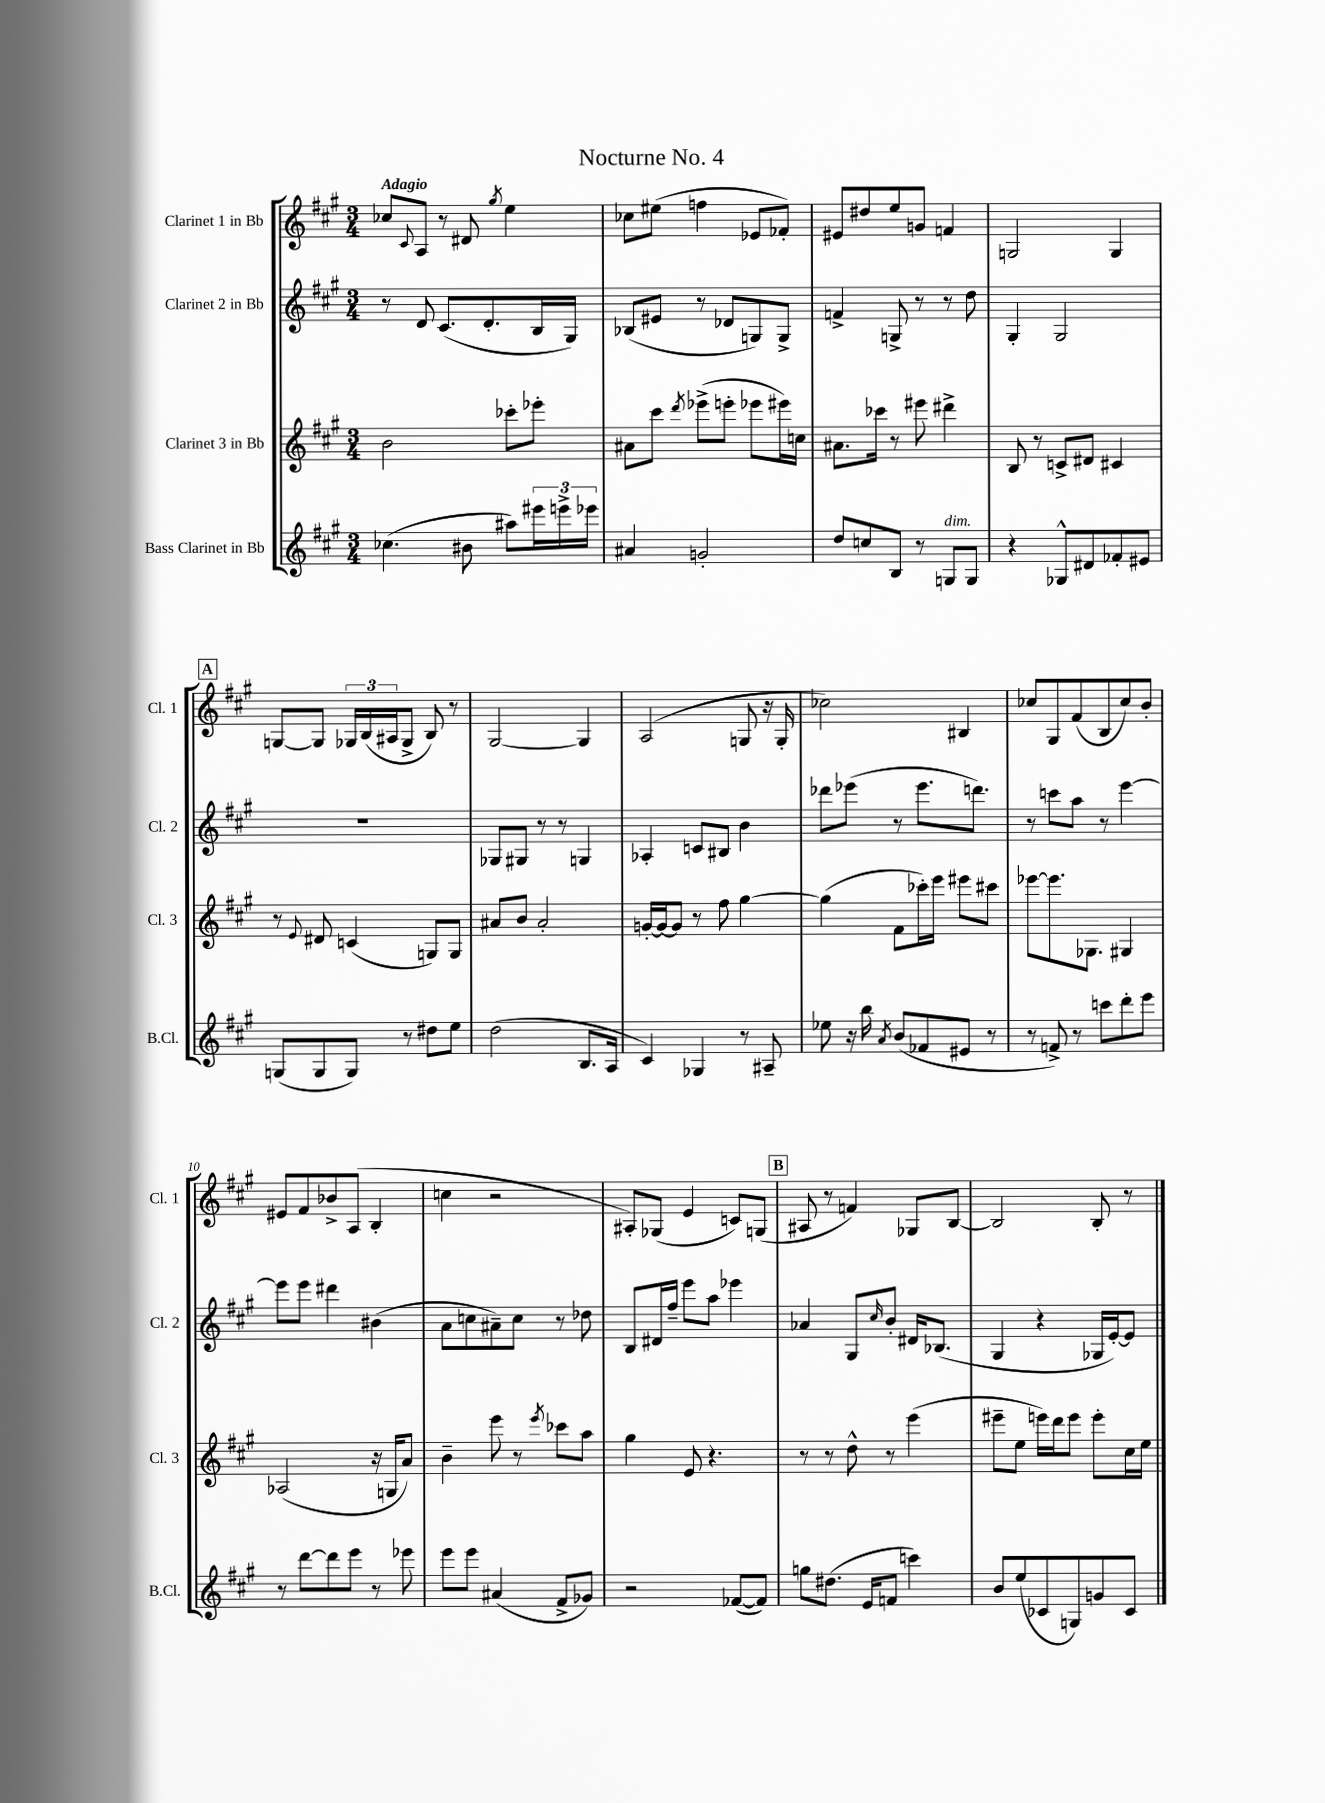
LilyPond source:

\header { title = "Nocturne No. 4" }
<<
\new StaffGroup <<
\new Staff = "s0" \with { instrumentName = "Clarinet 1 in Bb" shortInstrumentName = "Cl. 1" } {
    \clef treble \key a \major \numericTimeSignature \time 3/4 \tempo "Adagio"
    ces''8 \appoggiatura { cis'8 } a8 r8 dis'8 \acciaccatura { gis''8 } e''4 |
    ces''8 eis''8( f''4 ees'8 fes'8-.) |
    eis'8 dis''8 e''8 g'8 f'4 |
    g2 g4 |
    \mark \markup { \box "A" } g8~ g8 \tuplet 3/2 { ges16 b16( ais16 } ges8-> b8) r8 |
    gis2~ gis4 |
    a2( g8 r16 g16-. |
    ces''2) bis4 |
    ces''8 gis8 fis'8( b8 ces''8) b'8-. |
    eis'8 fis'8 bes'8-> a8( b4-. |
    c''4 r2 |
    ais8-.) ges8( e'4 c'8) g8( |
    \mark \markup { \box "B" } ais8 r8 f'4) ges8 b8~ |
    b2 b8-. r8 \bar "|." |
}
\new Staff = "s1" \with { instrumentName = "Clarinet 2 in Bb" shortInstrumentName = "Cl. 2" } {
    \clef treble \key a \major \numericTimeSignature \time 3/4
    r8 d'8 cis'8.( d'8.-. b16 gis16) |
    bes8( eis'8 r8 des'8 g8) g8-> |
    f'4-> g8-> r8 r8 d''8 |
    gis4-. gis2 |
    \mark \markup { \box "A" } R2. |
    ges8 gis8 r8 r8 g4 |
    aes4-. c'8 bis8 b'4 |
    des'''8 ees'''8( r8 ees'''8. d'''8.) |
    r8 c'''8 a''8 r8 e'''4~ |
    e'''8 e'''8 dis'''4 bis'4( |
    a'8 c''8 ais'8--) c''8 r8 des''8 |
    b8 dis'16 fis''16-- e'''8 a''8 ees'''4 |
    \mark \markup { \box "B" } aes'4 gis8 \grace { cis''16 } b'8-. dis'16 bes8.( |
    gis4 r4 ges16 e'16~-.) e'8 \bar "|." |
}
\new Staff = "s2" \with { instrumentName = "Clarinet 3 in Bb" shortInstrumentName = "Cl. 3" } {
    \clef treble \key a \major \numericTimeSignature \time 3/4
    b'2 ces'''8-. ees'''8-. |
    ais'8 cis'''8 \acciaccatura { d'''8 } ees'''8->( e'''8-. ees'''8 eis'''16) c''16 |
    ais'8. ces'''16 r8 eis'''8 dis'''4-> |
    b8 r8 c'8-> dis'8 cis'4 |
    \mark \markup { \box "A" } r8 \appoggiatura { e'8 } dis'8 c'4( g8) g8 |
    ais'8 b'8 ais'2-. |
    g'16~-. g'16~ g'8 r8 fis''8 gis''4~ |
    gis''4( fis'8 ces'''16-.) e'''16 eis'''8 cis'''8 |
    ees'''8~ ees'''8. ges8. gis4 |
    aes2( r16 g16 a'8) |
    b'4-- e'''8 r8 \acciaccatura { e'''8 } ces'''8 a''8 |
    gis''4 e'8 r4. |
    \mark \markup { \box "B" } r8 r8 d''8-^ r8 e'''4( |
    eis'''8-- e''8 e'''16) d'''16 e'''8 e'''8-. cis''16 e''16 \bar "|." |
}
\new Staff = "s3" \with { instrumentName = "Bass Clarinet in Bb" shortInstrumentName = "B.Cl." } {
    \clef treble \key a \major \numericTimeSignature \time 3/4
    ces''4.( bis'8 ais''8) \tuplet 3/2 { eis'''16 e'''16-> ees'''16 } |
    ais'4 g'2-. |
    d''8 c''8 b8 r8 g8^\markup { \italic "dim." } g8 |
    r4 ges8-^ dis'8 fes'8-. eis'8 |
    \mark \markup { \box "A" } g8( g8 g8) r8 dis''8 e''8 |
    d''2( b8. a16 |
    cis'4) ges4 r8 ais8-- |
    ees''8 r16 b''16 \acciaccatura { a'8 } b'8( fes'8 eis'8 r8 |
    r8 f'8->) r8 c'''8 d'''8-. e'''8 |
    r8 d'''8~ d'''8 e'''8 r8 ees'''8 |
    e'''8 e'''8 ais'4( fis'8-> ges'8) |
    r2 fes'8~( fes'8) |
    \mark \markup { \box "B" } g''8 dis''8.( e'16 f'8 c'''4) |
    b'8 e''8( ces'8 g8) g'8 ces'8 \bar "|." |
}
>>
>>
